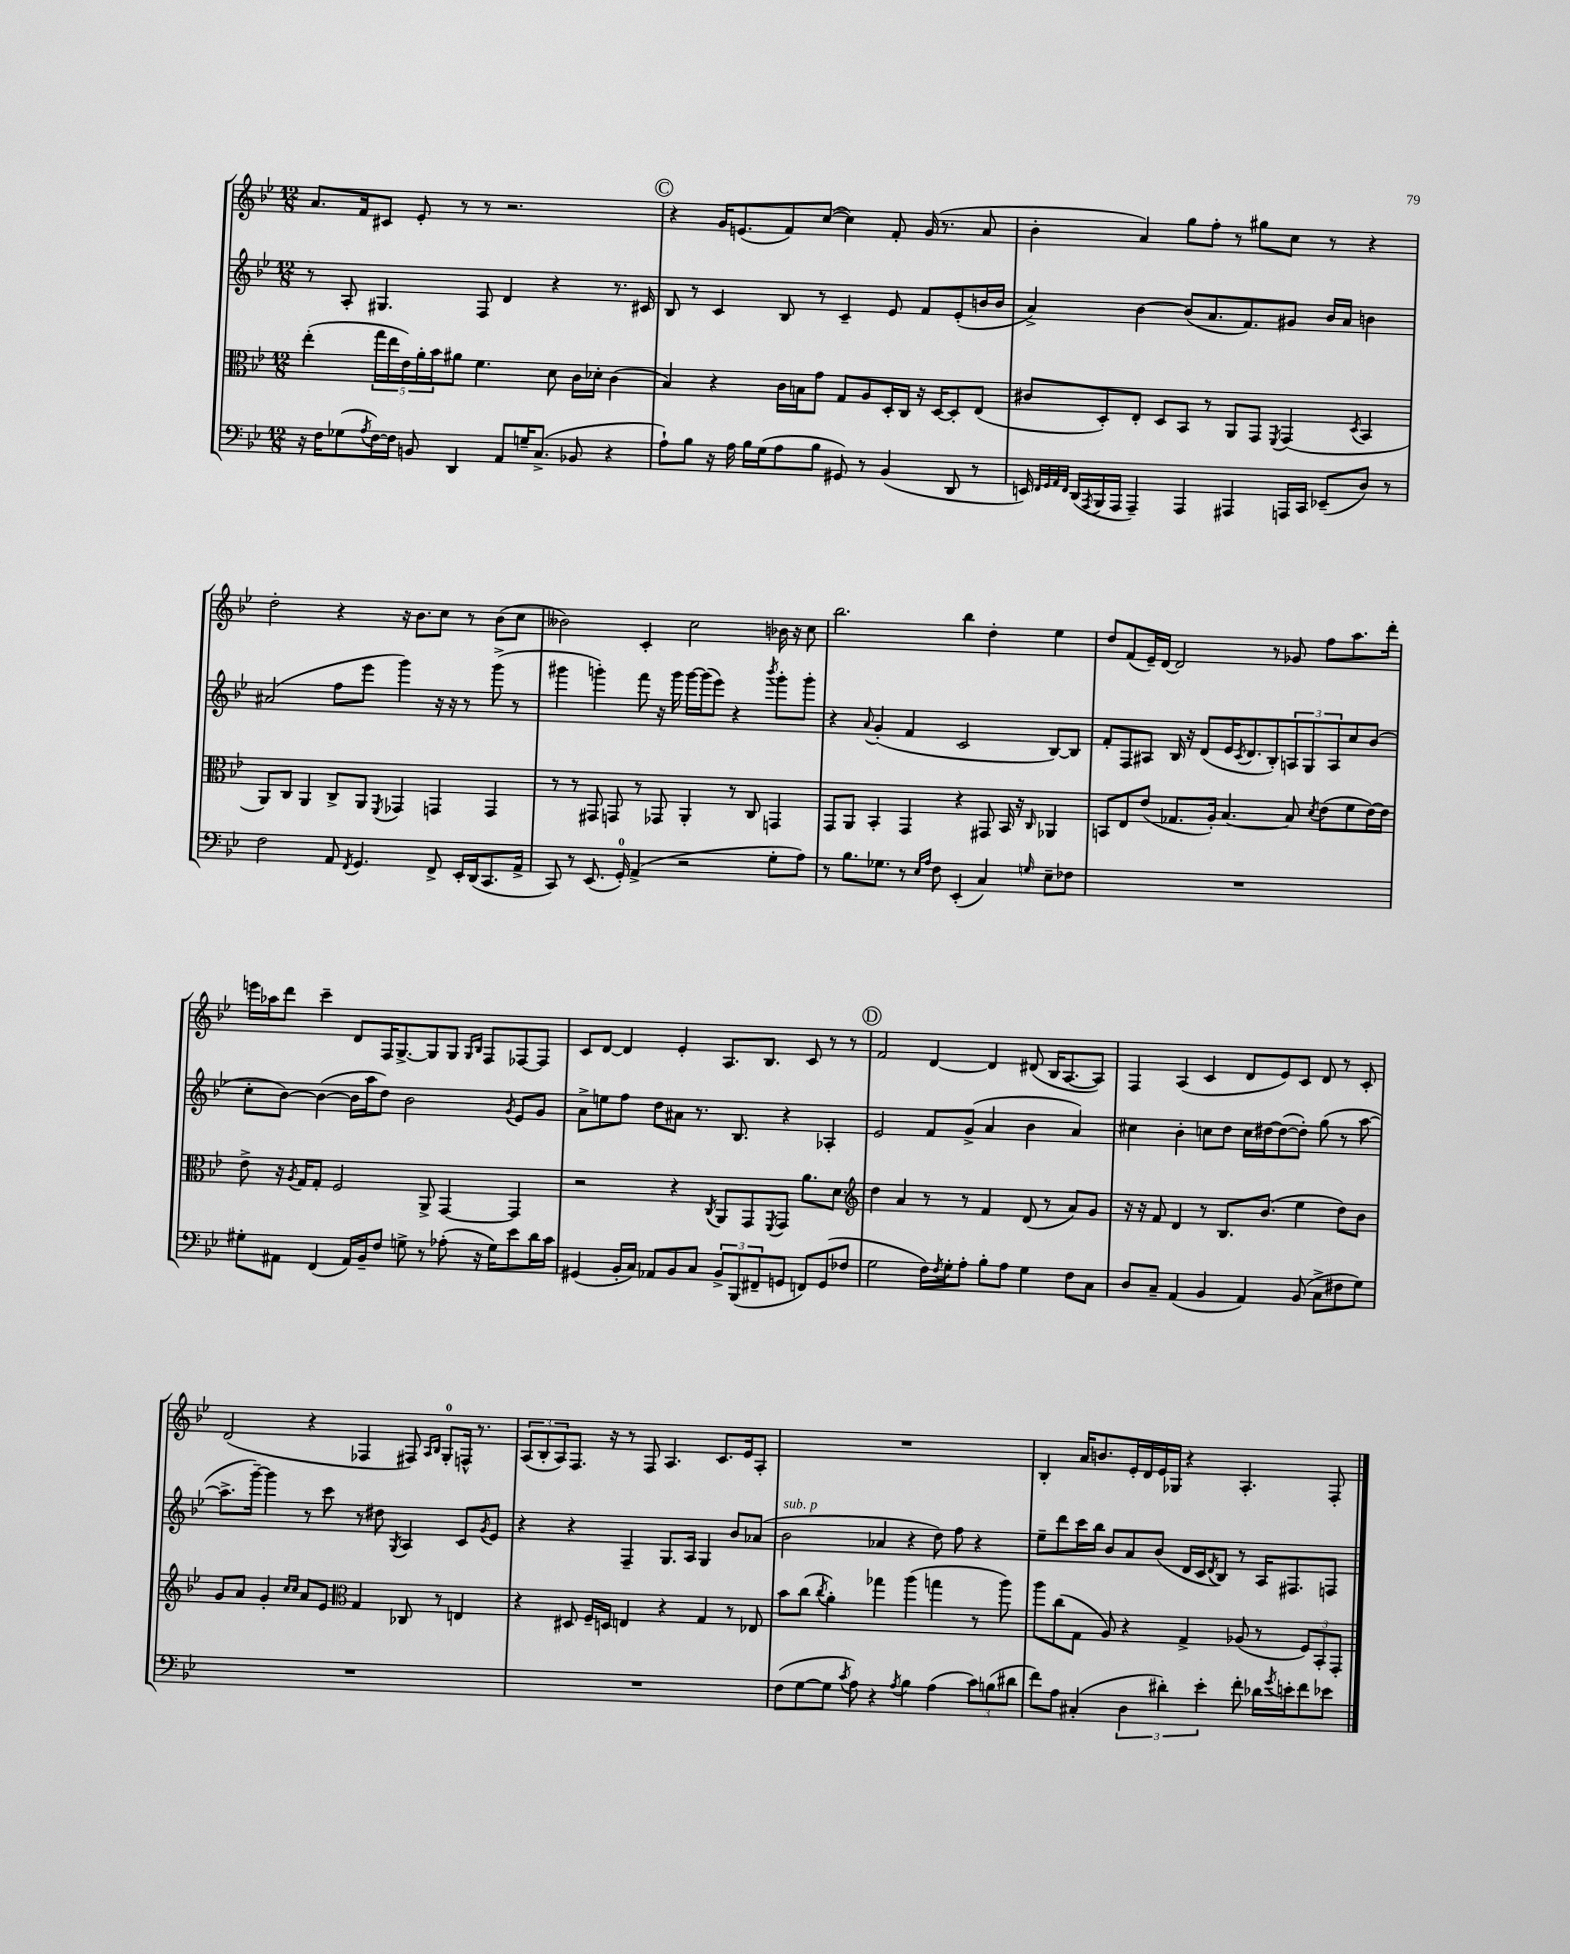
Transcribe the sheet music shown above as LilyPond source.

<<
\new StaffGroup <<
\new Staff = "s0" {
    \clef treble \key bes \major \numericTimeSignature \time 12/8
    a'8. f'16 cis'8 ees'8-. r8 r8 r2. |
    \mark \markup { \circle "C" } r4 g'16 e'8.( f'8) c''8~( c''4) f'8-. g'16( r8. a'8 |
    bes'4-. a'4) g''8 f''8-. r8 gis''8 c''8 r8 r4 |
    d''2-. r4 r16 bes'8. c''8 r8 bes'8( c''8 |
    beses'2) c'4-. c''2 bes'16 r16 c''8 |
    bes''2. bes''4 d''4-. ees''4 |
    d''8 f'8( ees'16--) d'16~ d'2 r8 ges'8 f''8 a''8. d'''16-. |
    e'''16 aes''16 d'''8 c'''4-- d'8 f16 g8.~-> g8 g8 \grace { g16 bes16 } f8 fes8~ fes8 |
    c'8 d'8~ d'4 ees'4-. a8. bes8. c'8 r8 r8 |
    \mark \markup { \circle "D" } f'2 d'4~ d'4 dis'8( bes16 a8.~ a8) |
    f4 a4( c'4 d'8 ees'8) c'8 d'8 r8 c'8-. |
    d'2( r4 fes4 fis8) \grace { a16 bes16 } g8-0-. f16-^ r8. |
    \tuplet 3/2 { a8( bes8-. a8) } f8. r16 r8 f8 a4. c'8. ees'16 a8-. |
    R1. |
    bes4-. a'16 b'8. ees'16-. d'16 ees'16 ges16 r4 a4.-. f8-. \bar "|." |
}
\new Staff = "s1" {
    \clef treble \key bes \major \numericTimeSignature \time 12/8
    r8 a8-. gis4. f8 d'4 r4 r8. cis'16 |
    \mark \markup { \circle "C" } bes8 r8 c'4 bes8 r8 c'4-- ees'8 f'8 ees'8-.( b'16 b'16 |
    a'4->) bes'4~ bes'8( a'8. f'8.) gis'8 bes'16 a'16 b'4 |
    ais'2( f''8 ees'''8 g'''4) r16 r16 r8 g'''8->( r8 |
    gis'''4 g'''4-.) f'''8 r16 g'''16 g'''16~ g'''16( ees'''8) r4 \acciaccatura { bes'''8 } g'''8-. g'''8-. |
    r4 \appoggiatura { a'8 } g'4-.( f'4 c'2 bes8~) bes8 |
    f'8-. f8 ais8 bes16 r16 d'8( ees'16 \acciaccatura { c'8 } d'8. bes8-.) \tuplet 3/2 { a8 g8 a8 } c''8 bes'8( |
    c''8-. bes'8~) bes'4~( bes'16 a''16 d''8) bes'2 \acciaccatura { g'8 } ees'8 g'8 |
    a'8-> e''8 f''8 d''8 ais'8 r8. bes8. r4 aes4-. |
    \mark \markup { \circle "D" } ees'2 f'8 g'8->( a'4 bes'4 a'4) |
    cis''4 bes'4-. c''8 d''8 c''16 dis''16~ dis''8~( dis''8-.) g''8( r8 a''8~ |
    a''8.-> g'''16~--) g'''4 r8 c'''8 r8 dis''8 \acciaccatura { g8 } a4 c'8 \acciaccatura { g'8 } ees'8 |
    r4 r4 f4-- g8. a16 g4 bes'8 aes'8( |
    bes'2^\markup { \italic "sub. p" } aes'4 r4 d''8) f''8 r4 |
    ees''8-- d'''8 c'''16 bes''16 bes'8 a'8 bes'8( d'16 c'16 \acciaccatura { d'8 } bes8) r8 a16 fis8. f8 \bar "|." |
}
\new Staff = "s2" {
    \clef alto \key bes \major \numericTimeSignature \time 12/8
    ees''4-.( \tuplet 5/4 { g''16 ees''16 ees'16) a'16-. bes'16 } ais'8 f'4. d'8 c'16 des'16-. c'4( |
    \mark \markup { \circle "C" } bes4) r4 c'16 b16 g'8 g8 a8 d16-. c16 r16 d16~ d8-. ees8( |
    cis'8 d8-.) ees8-. d8 bes,8 r8 a,8 g,8 \acciaccatura { f,8 } g,4( \acciaccatura { d8 } bes,4 |
    a,8) c8 a,4 c8-> a,8 \acciaccatura { f,8 } ges,4 g,4 g,4 |
    r8 r8 gis,8 g,8 r8 ges,8 a,4-. r8 c8 g,4 |
    g,8 a,8 bes,4-. g,4 r4 gis,8 bes,16 r16 \grace { c16 } aes,4 |
    b,8 ees8 ees'8( ges8. a16-.) bes4.~ bes8 \acciaccatura { d'8 } ees'8( f'8 ees'16~) ees'16 |
    ees'8-> r16 \acciaccatura { a8 } g16 g8-. f2 a,8-> g,4~ g,4 |
    r2 r4 \acciaccatura { c8 } a,8 g,8 \acciaccatura { f,8 } g,8 a'8. d'8. |
    \mark \markup { \circle "D" } \clef treble d''4 a'4 r8 r8 f'4 d'8( r8 a'8) g'8 |
    r16 r16 f'8 d'4 r8 bes8. bes'8.( ees''4 d''8) bes'8 |
    g'8 a'8 g'4-. \grace { c''16 c''16 } a'8 ees'8 \clef alto g4 ces8 r8 e4 |
    r4 dis8 f16-- d16 e4 r4 g4 r8 ees8 |
    bes'8 c''8( \acciaccatura { c''8 } a'4-.) ges''4 a''4( g''4 r8 a''8) |
    a''8 c''8( g8 a8) r4 g4-> aes8( r8 \tuplet 3/2 { f8) bes,8-. g,8-. } \bar "|." |
}
\new Staff = "s3" {
    \clef bass \key bes \major \numericTimeSignature \time 12/8
    r16 f16 ges8( \acciaccatura { a8 } f16~) f16 b,8 d,4 a,8 g16-- c8.->( bes,8 r4 |
    \mark \markup { \circle "C" } a8-!) bes8 r16 a16 bes16 g16( a8 bes8 gis,8) r8 bes,4( d,8 r8 |
    e,16) \grace { f,32 g,32 a,32 f,32 } d,16( \acciaccatura { a,,8 } bes,,16 a,,16 a,,4--) a,,4 ais,,4 a,,16 c,16 ees,8--( d8) r8 |
    f2 a,8 \acciaccatura { f,8 } g,4. f,8-> ees,16-. d,16( c,8. a,16-> |
    c,8) r8 ees,8.( g,16-0-.) a,4->( r2 g8-. a8) |
    r8 bes8. ges8. r8 \grace { ees16 a16 } f8 ees,4-.( c4) \grace { g16 } ees8-- fes8 |
    R1. |
    gis8-. ais,8 f,4( ais,16) bes,16-- f8 g8-> r8 aes8-.( r16 g16) ees'8 d'16 c'16 |
    gis,4( bes,16-. c16) aes,8 bes,8 c8 \tuplet 3/2 { bes,8-> bes,,8( fis,8-- } g,8 f,8) g,8( fes8 |
    \mark \markup { \circle "D" } g2 f16) \acciaccatura { f8 } g16-. a8-. bes8-. a8 g4 f8 c8 |
    d8 c8-- a,4( bes,4 a,4) bes,8( c8-> fis8 g8) |
    R1. |
    R1. |
    f8( g8~ g8 \acciaccatura { c'8 } a8) r4 \acciaccatura { a8 } bes4 a4( \tuplet 3/2 { c'8) b8( dis'8 } |
    f'8) a8 cis4-.( \tuplet 3/2 { d4 dis'4-.) ees'4-. } f'8-. des'16 \acciaccatura { g'8 } e'16-. f'8 ees'8 \bar "|." |
}
>>
>>
\layout { \context { \Score \remove "Bar_number_engraver" } }
